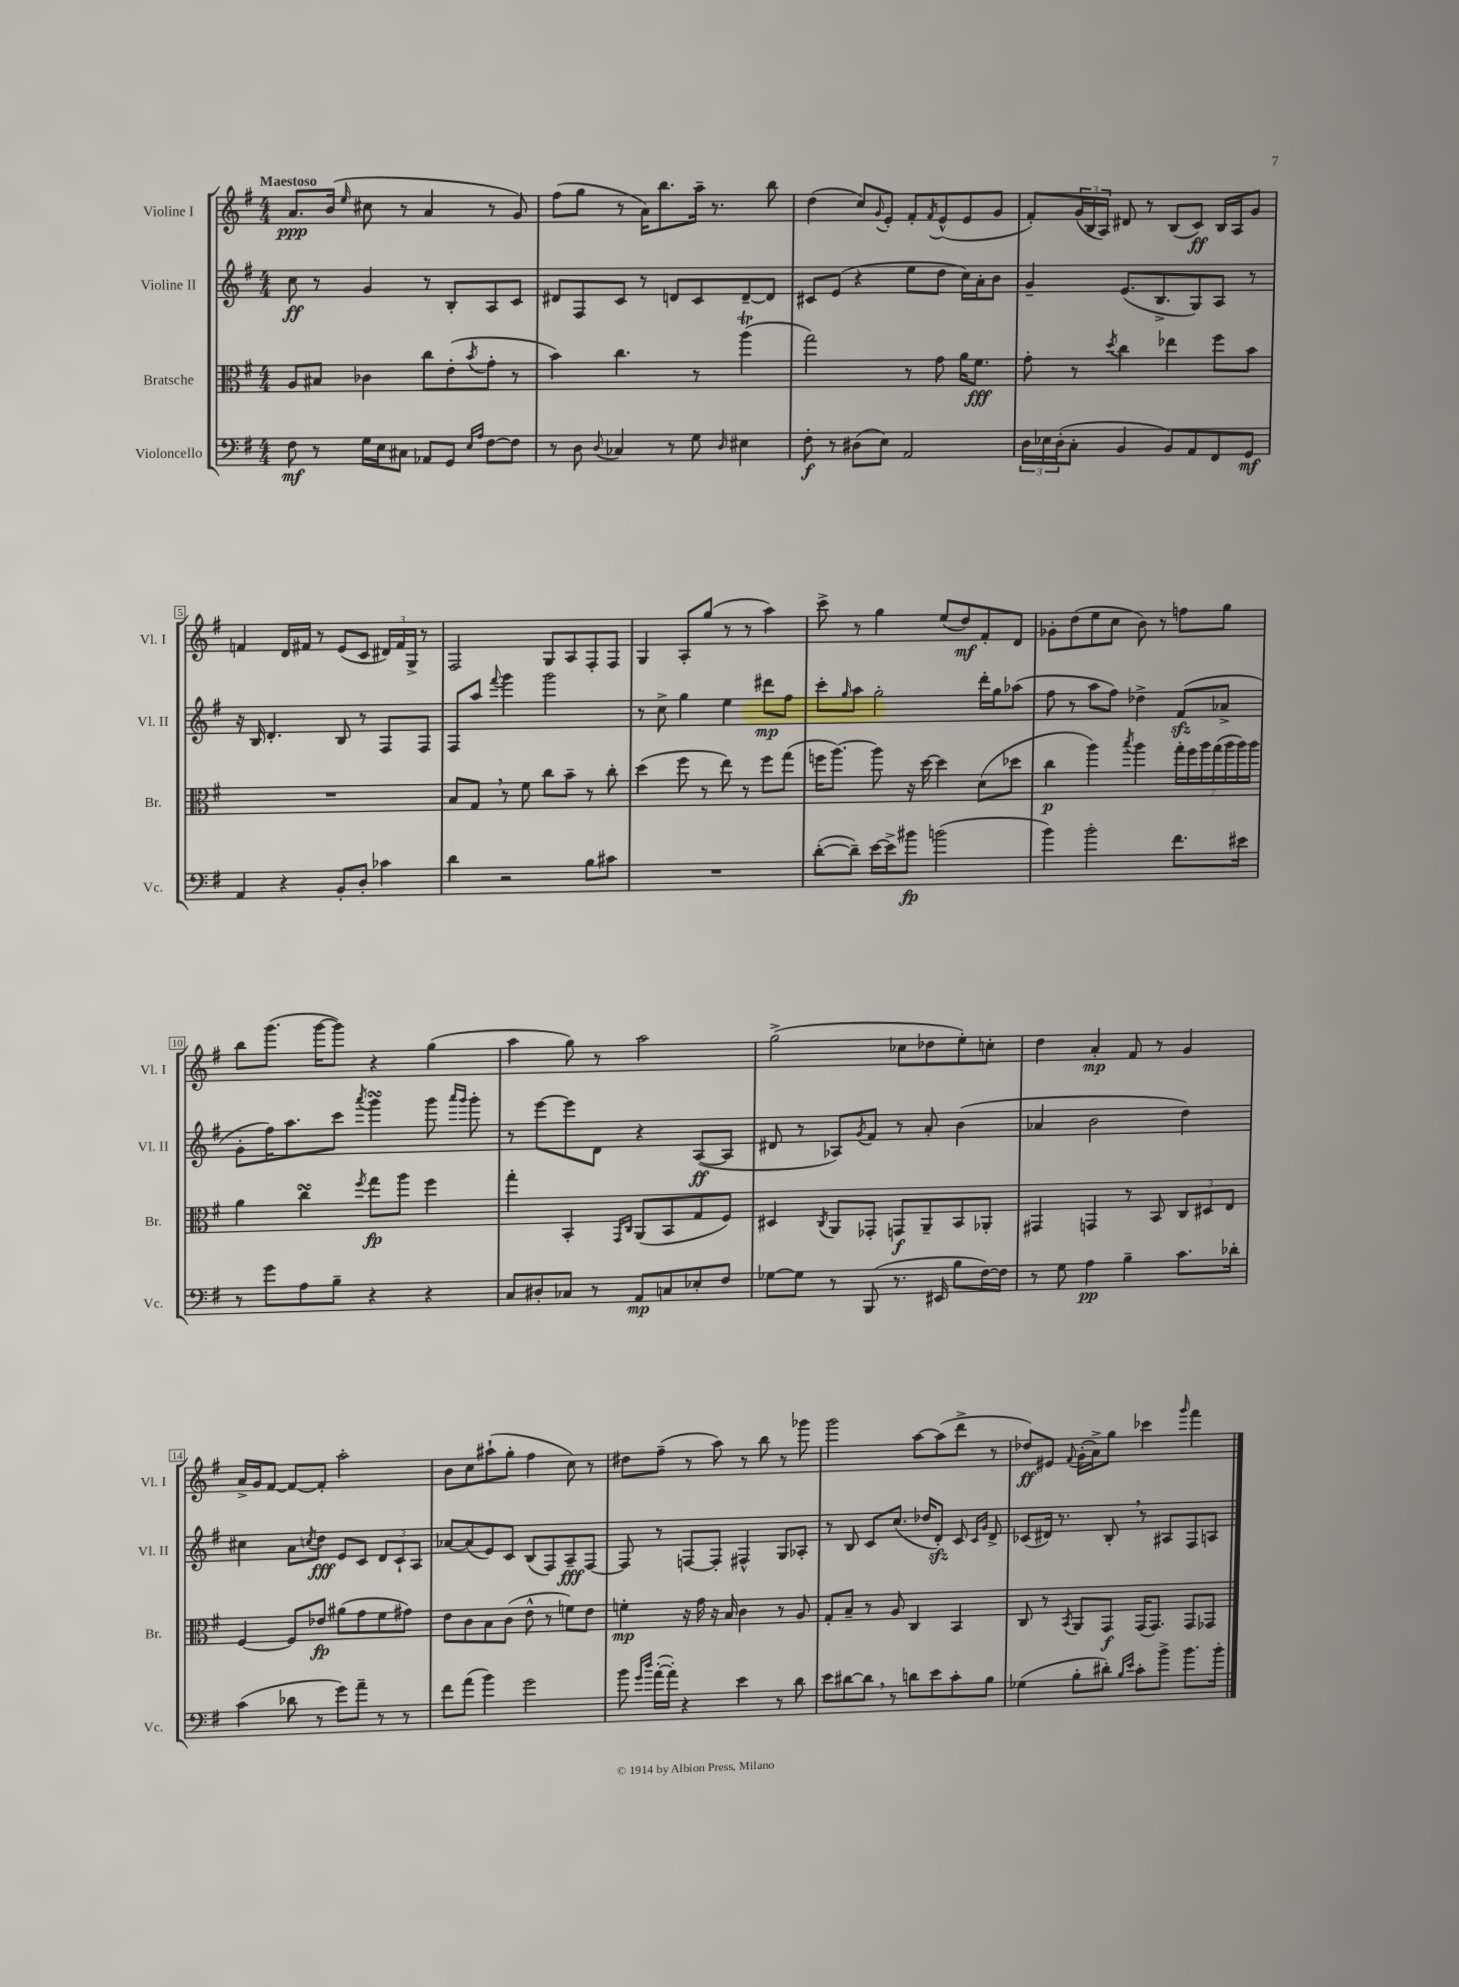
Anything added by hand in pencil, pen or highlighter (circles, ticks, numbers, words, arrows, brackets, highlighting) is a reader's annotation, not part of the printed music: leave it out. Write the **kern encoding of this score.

**kern	**kern	**kern	**kern
*staff4	*staff3	*staff2	*staff1
*clefF4	*clefC3	*clefG2	*clefG2
*k[f#]	*k[f#]	*k[f#]	*k[f#]
*M4/4	*M4/4	*M4/4	*M4/4
8F#\	8A/L	8cc\	8.a/L
8r	8B#/J	8r	.
.	.	.	(16b/Jk
.	.	.	16qqee/
16G\LL	4c-\	4g/	8cc#\
16E\J	.	.	.
8C#\J	.	.	8r
8AA-/L	8cc\L	8r	4a/
8GG/J	(8e'\	8B'/L	.
16qqE/LL	.	.	.
16qqA/JJ	8qb/	.	.
[8F#\L	8g'\J	8A/	8r
8F#\]J	8r	8c/J	8g/)
=	=	=	=
8r	4b\)	8d#/L	(8ff#\L
8D\	.	8F#/	8gg\J
8qqD/	.	.	.
4C-/	4.cc\	8c/J	8r
.	.	8r	16a\LK)
.	.	.	8.bb\
8r	.	8d/L	.
8G\	8r	8c/	16aa~\Jk
.	.	.	8.r
16qqD/	.	.	.
4E#\	(4aa\	[8d~/	.
.	.	8d/]J	8bb\
=	=	=	=
8F#'\	2gg\)	8c#/L	(4dd\
8r	.	(8e/J	.
(8D#\L	.	4r	8cc/L)
.	.	.	8qqg/
8E\J)	.	.	8e'/J
2AA/	8r	8ee\L	8f#'/L
.	.	.	8qf#/
.	8g\	8dd\J	(8e^^/
.	16a\LK	16cc\LL)	8e/
.	8.f#\J	16a'\J	.
.	.	8b\J	8g/J
=	=	=	=
24D\LL	8g'\	4g~/	8f#'/L)
24E-\	.	.	.
(24D'\J	.	.	.
8C'\J	8r	.	(24g/L
.	.	.	24B/
.	.	.	24A/JJ)
.	8qdd/	.	.
4BB/	4cc\	(8.e/L	8d#/
.	.	.	8r
.	.	8.B^/	.
8BB/L)	4ee-\	.	(8B/L
8AA/	.	8G/)	8c/J)
8FF#/	8ff#\L	8A/J	16B/LL
.	.	.	16A/J
8GG/J	8b\J	8r	8g/J
=	=	=	=
4AA/	1r	16r	4f/
.	.	16B/	.
.	.	4.d'/	.
4r	.	.	16d/LL
.	.	.	16f#/JJ
.	.	.	8r
8BB'/L	.	8B/	(8e/L
8D'/J	.	8r	8c/J
4c-\	.	8F#/L	24d#/LL)
.	.	.	24f#/
.	.	.	24G^/JJ
.	.	8F#/J	8r
=	=	=	=
4d\	8B/L	8F#/L	2F#/
.	8G/J	8aa/J	.
.	.	8qqfff#/	.
2r	8r	4ggg\	.
.	8f#\	.	.
.	8cc\L	2ggg\	8G/L
.	8b~\J	.	8A/
8B\L	8r	.	8F#'/
8c#\J	8cc'\	.	8F#/J
=	=	=	=
1r	(4dd\	8r	4G/
.	.	8cc^\	.
.	8ff#\	4gg\	8A'/L
.	8r	.	(8gg/J
.	8ee\)	4ee\	8r
.	8r	.	8r
.	8ff#\L	8ddd#\L	4aa\)
.	(8gg\J	8ff#\J	.
=	=	=	=
([8d'\L	16ff\LK	8ccc'\L	8ccc^\
.	[8.aa\J)	.	.
.	.	16qqgg/	.
8d~\]J)	.	8aa\J	8r
[16e\LL	8aa\]	2gg'\	4gg\
16e^\]J	.	.	.
8b#\J	16r	.	.
.	[16dd\	.	.
(2b\	4dd\]	.	(8ee/L
.	.	.	8dd/)
.	(8d\L	16ddd'\LL	8f#'/
.	.	16gg\J	.
.	8dd-\J	(8aa-\J	8d/J
=	=	=	=
4b\)	4cc\	8ff#\	8g-'\L
.	.	8r	(8dd\
2b'\	4aa\)	8aa\L	8ee\
.	.	8ff#\J)	8cc\J
.	8qbb/	.	.
.	4aa\	4dd-^\	8b\)
.	.	.	8r
8.f#\L	28gg'\LL	(8f#/L	8ff\L
.	28ff#\	.	.
.	28aa\	.	.
.	(28gg\	.	.
.	.	8a-^/J	8gg\J
.	28aa\	.	.
.	28aa\)	.	.
16e#\Jk	.	.	.
.	28aa\JJ	.	.
=	=	=	=
8r	4a\	8g'\L	8bb\L
8g\L	.	16ff#\K)	(8.ggg\J
.	.	8.aa\	.
8A\	4cc\	.	.
.	.	.	[16ggg\LK
8B~\J	.	8ccc\J	8ggg\]J)
.	8qff#/	8qaaa/	.
4r	8gg\L	4ggg\	4r
.	8aa\J	.	.
4r	4ff#\	8ggg\	(4gg\
.	.	16qqaaa/LL	.
.	.	16qqggg/JJ	.
.	.	8ggg'\	.
=	=	=	=
8C/L	4gg'\	8r	4aa\
8D#'/	.	[8eee\L	.
8C-/J	4BB'/	8eee\]	8gg\)
8r	.	8d\J	8r
.	16qqGG/LL	.	.
.	16qqC/JJ	.	.
8AA/L	(8AA/L	4r	2aa\
8C/	8BB/	.	.
8E-'/	8G/	([8A/L	.
8F#/J	8F#/J)	8A/]J	.
=	=	=	=
[8G-\L	4D#/	8d#/	(2gg^\
8G-\]J	.	8r	.
.	8qC/	.	.
8r	8AA/L	8A-/L)	.
.	.	8qg/	.
(8BBB/	8GG-'/J	8f#/J	.
8.r	8GG/L	8r	8cc-\L
.	8AA~/	8a'/	8dd-\
16EE#/	.	.	.
8B\L	8BB/	(4b\	8ee'\)
[16F#\L)	8AA-'/J	.	8cc'\J
16F#\]JJ	.	.	.
=	=	=	=
8r	4GG#/	4a-/	4dd\
8G\	.	.	.
4A\	4GG/	2b\	4a'/
4B~\	8r	.	8f#/
.	8BB/	.	8r
8.c\L	12C/L	4dd\)	4g/
.	12D#/	.	.
.	12E/J	.	.
16d-'\Jk	.	.	.
=	=	=	=
(4c\	[4F#/	4cc#\	16a^/LL
.	.	.	16g/J
.	.	.	[8f#/J
8d-\	8F#/]L	8a\L	8f#/_L
.	.	8qcc/	.
8r	8e-/J	8dd\J	8f#'/]J
8g\L)	(8a#\L	8e/L	2aa'\
8a~\J	8g\	8c/J	.
8r	8f#\	12d/L	.
.	.	12c`/	.
8r	8g#\J)	.	.
.	.	12A/J	.
=	=	=	=
8f#\L	8e\L	[8a-/L	8b\L
(8a\J	8c\	(8a-/]	8cc\
4b\)	8B\	8e/)	(8aa#`\
.	(8c\J	8c/J	8gg'\J
2g\	8e^^\	(8B/L	4ff#\
.	8r	8F#/)	.
.	8f\L)	8A~/	8cc\)
.	8e\J	[8F#/J	8r
=	=	=	=
8b\	4f'\	8F#/]	8dd#\L
16qqg/LL	.	.	.
16qqdd/JJ	.	.	.
([16a'\LL	.	8r	(8ff#~\J
16a'\]JJ)	.	.	.
4r	16r	[8F/L	8r
.	16g\	.	.
.	16r	8F'/]J	8aa\)
.	16B/	.	.
4e\	4c\	4F#^^/	8r
.	.	.	8bb\
8r	8r	8G/L	8r
8d\	8A/	8A-'/J	8ggg-\
=	=	=	=
8e\L	8G'/L	8r	2ggg\
[8d#\	8B~/J	8B/	.
8d#\]J	8r	8c/L	.
8r	8A/	(8.cc/J	.
8d\L	4C/	.	[8aa\L
.	.	16dd-/LK	.
8e\	.	8d'/J)	(8aa\]
8c'\	4BB/	8c/	8ddd^\J
.	.	16qqc/LL	.
.	.	16qqg/JJ	.
8B\J	.	8d^/	8r
=	=	=	=
(4G-\	8C/	(8c-/L	8dd-/L)
.	8r	16d#/Jk)	8e#/J
.	.	8.r	.
.	8qBB/	.	8qqf#/
8B'\L	8AA/L	.	(16g'\LL
.	.	.	16a^\J)
8d#'\J)	8GG/J	8B'/	8gg\J
16qqB/LL	.	.	.
16qqe/JJ	.	.	.
8c'\L	(16GG/LK	8r	4ccc-\
.	8.GG/J)	.	.
8b^\J	.	8A#/L	.
.	.	.	16qqggg/
8.b\L	8GG/L	8F#/	4fff#\
.	8GG-/J	8A/J	.
16b'\Jk	.	.	.
==	==	==	==
*-	*-	*-	*-
